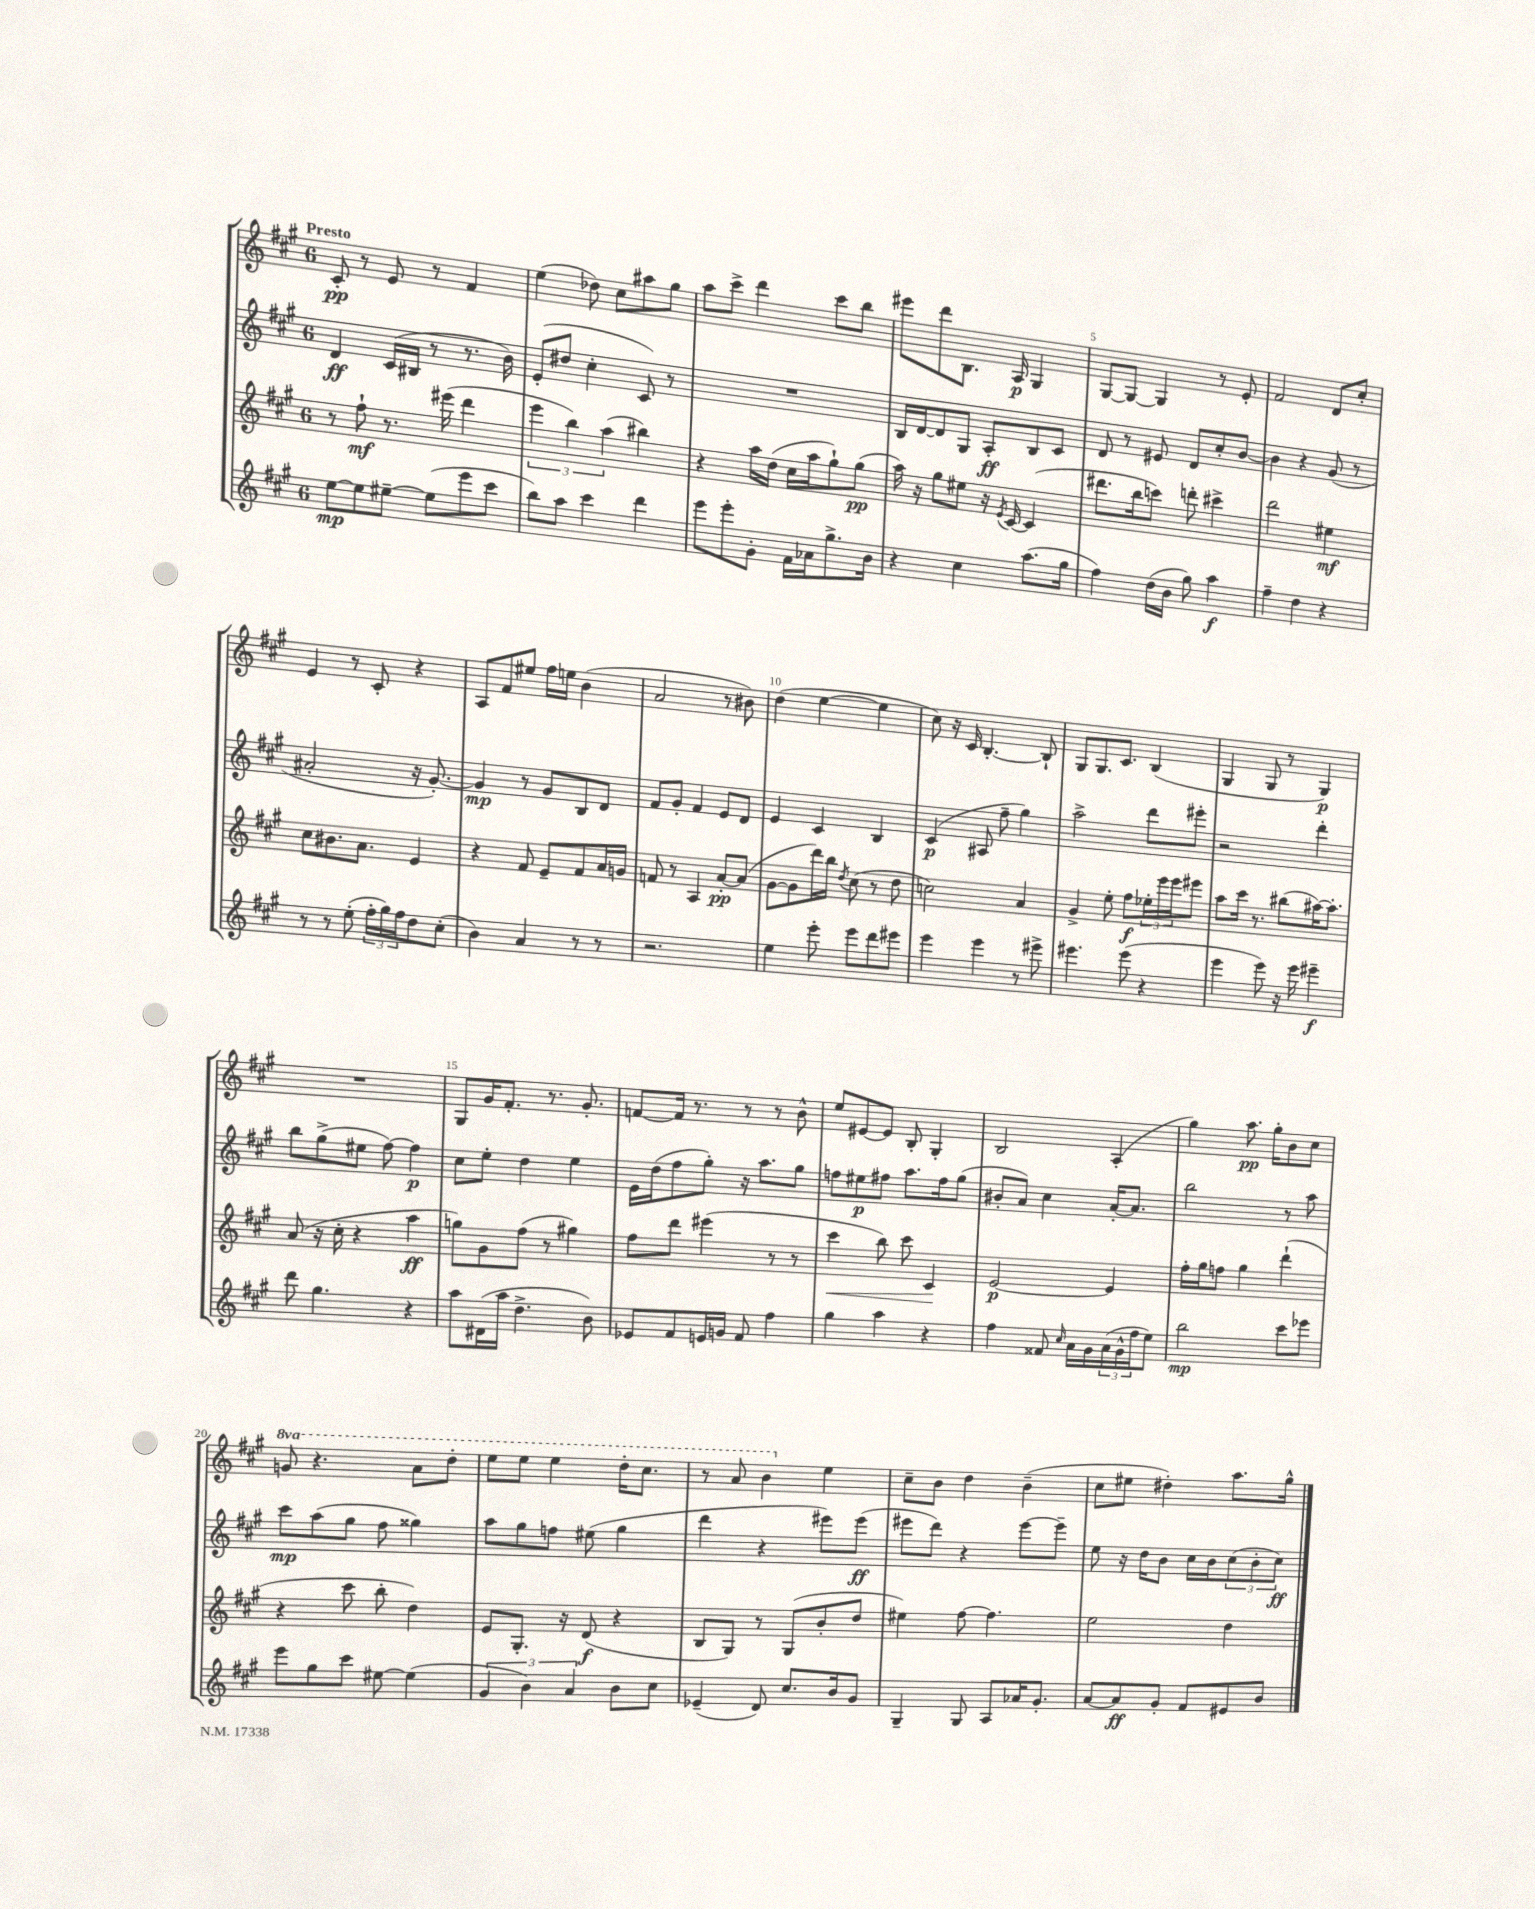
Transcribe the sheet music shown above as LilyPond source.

<<
\new StaffGroup <<
\new Staff = "s0" {
    \clef treble \key a \major \once \override Staff.TimeSignature.style = #'single-digit \time 6/8 \set Staff.ottavationMarkups = #ottavation-simple-ordinals \tempo "Presto"
    cis'8-.\pp r8 e'8 r8 fis'4 |
    e''4( des''8) cis''8 ais''8 gis''8 |
    a''8 cis'''8-> d'''4 cis'''8 b''8 |
    eis'''8 d'''8 b8. a16\p gis4 |
    gis8~ gis8~ gis4 r8 e'8-. |
    fis'2 d'8 cis''8-. |
    e'4 r8 cis'8-. r4 |
    a8 fis'8 eis''8 fis''16 e''16 b'4( |
    a'2 r8 bis'8) |
    d''4( e''4~ e''4 |
    cis''8) r16 cis'16 b4.~-. b8-! |
    gis8 gis8. cis'8. b4( |
    gis4 gis8 r8 gis4\p) |
    R2. |
    gis8 gis'16 fis'8.-. r8. gis'8.-. |
    f'8~ f'16 r8. r8 r8 b'8-^ |
    e''8 eis'8~ eis'8 b8-. gis4-. |
    b2 a4-.( |
    gis''4) a''8.\pp gis''16-. b'8 cis''8 |
    \ottava #1 g''8 r4. a''8 d'''8-. |
    e'''8 e'''8 e'''4 d'''16-. cis'''8. |
    r8 a''8 b''4 \ottava #0 e''4 |
    cis''8-- b'8 d''4 b'4--( |
    cis''8 eis''8 dis''4-.) a''8. gis''16-^ \bar "|." |
}
\new Staff = "s1" {
    \clef treble \key a \major \once \override Staff.TimeSignature.style = #'single-digit \time 6/8
    d'4\ff cis'16( bis16 r8 r8. b'16) |
    e'8-.( dis''8 cis''4-. cis'8) r8 |
    R2. |
    b16 d'16~ d'8 gis8 a8-.\ff b8 cis'8 |
    d'8 r8 eis'8 d'8 cis''8-. b'8~ |
    b'4 r4 gis'8( r8 |
    ais'2-. r16 gis'8.~-.) |
    gis'4\mp r8 gis'8 b8 d'8 |
    fis'8 gis'8-. fis'4 e'8 d'8 |
    e'4 cis'4 b4 |
    cis'4\p( ais8 fis''8-- gis''4) |
    a''2-> d'''8 eis'''8-. |
    r2 d'''4-. |
    b''8 gis''8->( eis''8 fis''8~) fis''4\p |
    cis''8 e''8-. d''4 e''4 |
    e'16 d''16( fis''8 gis''8-.) r16 a''8. gis''8 |
    f''8 eis''8\p fis''8 a''8. fis''16 gis''8( |
    bis'8-. a'8) cis''4 a'16~-. a'8. |
    b''2 r8 a''8 |
    cis'''8\mp a''8( gis''8 fis''8 gisis''4) |
    a''8 gis''8 f''8 eis''8( gis''4 |
    d'''4 r4 eis'''8) eis'''8\ff( |
    eis'''8 d'''8) r4 eis'''8~ eis'''8-- |
    e''8 r16 d''16 b'8 cis''16 b'16 \tuplet 3/2 { cis''8( b'8-. cis''8\ff) } \bar "|." |
}
\new Staff = "s2" {
    \clef treble \key a \major \once \override Staff.TimeSignature.style = #'single-digit \time 6/8
    r8 fis''8-!\mf r8. eis'''16( d'''4 |
    \tuplet 3/2 { e'''4 b''4) a''4( } bis''4) |
    r4 a''16 d''16( cis''16 a''16 gis''8-!) gis''8\pp( |
    a''16) r16 gis''8 eis''8 r16 \acciaccatura { e'8 } cis'16~ cis'4( |
    dis'''8. b''16 c'''8) d'''8-. cis'''4-> |
    d'''2 eis''4\mf |
    cis''8 bis'8. a'8. e'4 |
    r4 fis'8 e'8-- fis'8 a'16 g'16 |
    f'8 r8 a4 a'8~-.\pp a'8( |
    gis'8~ gis'8 d'''16) b''16 \acciaccatura { d''8 } cis''8( r8 d''8 |
    c''2) a'4 |
    gis'4-> e''8-. fis''8\f \tuplet 3/2 { ees''16-. e'''16 e'''16 } eis'''8 |
    a''8 cis'''16 r8. bis''8( ais''16~) ais''8.-. |
    a'8( r16 cis''16-. r4 a''4\ff |
    g''8) gis'8 fis''8( r8 gis''4) |
    fis''8 d'''8 eis'''4( r8 r8 |
    cis'''4\< b''8) cis'''8 cis'4\! |
    e'2~\p e'4 |
    fis''16-. gis''16 f''8 gis''4 d'''4-!( |
    r4 cis'''8 b''8-. d''4) |
    e'8 gis8.-. r16 d'8\f( r4 |
    b8 gis8) r8 gis8( b'8-. d''8 |
    eis''4) fis''8~ fis''4. |
    e''2 d''4 \bar "|." |
}
\new Staff = "s3" {
    \clef treble \key a \major \once \override Staff.TimeSignature.style = #'single-digit \time 6/8
    e''8~\mp e''8 eis''8~-- eis''8( e'''8 cis'''8 |
    b''8) a''8 cis'''4 d'''4 |
    e'''8 e'''8-. gis'8-. fis'16 aes'16 gis''8.-> b'16 |
    r4 cis''4 a''8.( gis''16 |
    fis''4) d''16( b'16 gis''8) a''4\f |
    fis''4-- d''4 r4 |
    r8 r8 e''8-.( \tuplet 3/2 { fis''16-. gis''16) fis''16 } d''8 cis''8-.( |
    b'4) a'4 r8 r8 |
    r2. |
    e''4 e'''8-. e'''8 d'''8 eis'''8 |
    e'''4 e'''4 r8 eis'''8-> |
    eis'''4. eis'''8( r4 |
    e'''4 e'''8) r16 e'''16 eis'''4--\f |
    d'''8 gis''4. r4 |
    a''8 dis'16( a''16 d''4.-> b'8) |
    ees'8 fis'8 e'16 g'16 fis'8 fis''4 |
    gis''4 a''4 r4 |
    fis''4 fisis'8 \grace { cis''16 } a'16 gis'16 \tuplet 3/2 { a'16( gis'16-^ fis''16 } e''8) |
    b''2\mp cis'''8 ees'''8 |
    e'''8 gis''8 cis'''8 eis''8~ eis''4( |
    \tuplet 3/2 { gis'4 b'4) a'4 } b'8 cis''8 |
    ees'4--( d'8) cis''8. b'16 gis'8 |
    gis4-- gis8 a8 aes'16 gis'8.-. |
    a'8~ a'8\ff gis'8-. fis'8 eis'8 b'8 \bar "|." |
}
>>
>>
\layout { \context { \Score \override BarNumber.break-visibility = ##(#f #t #t) barNumberVisibility = #(every-nth-bar-number-visible 5) } }
